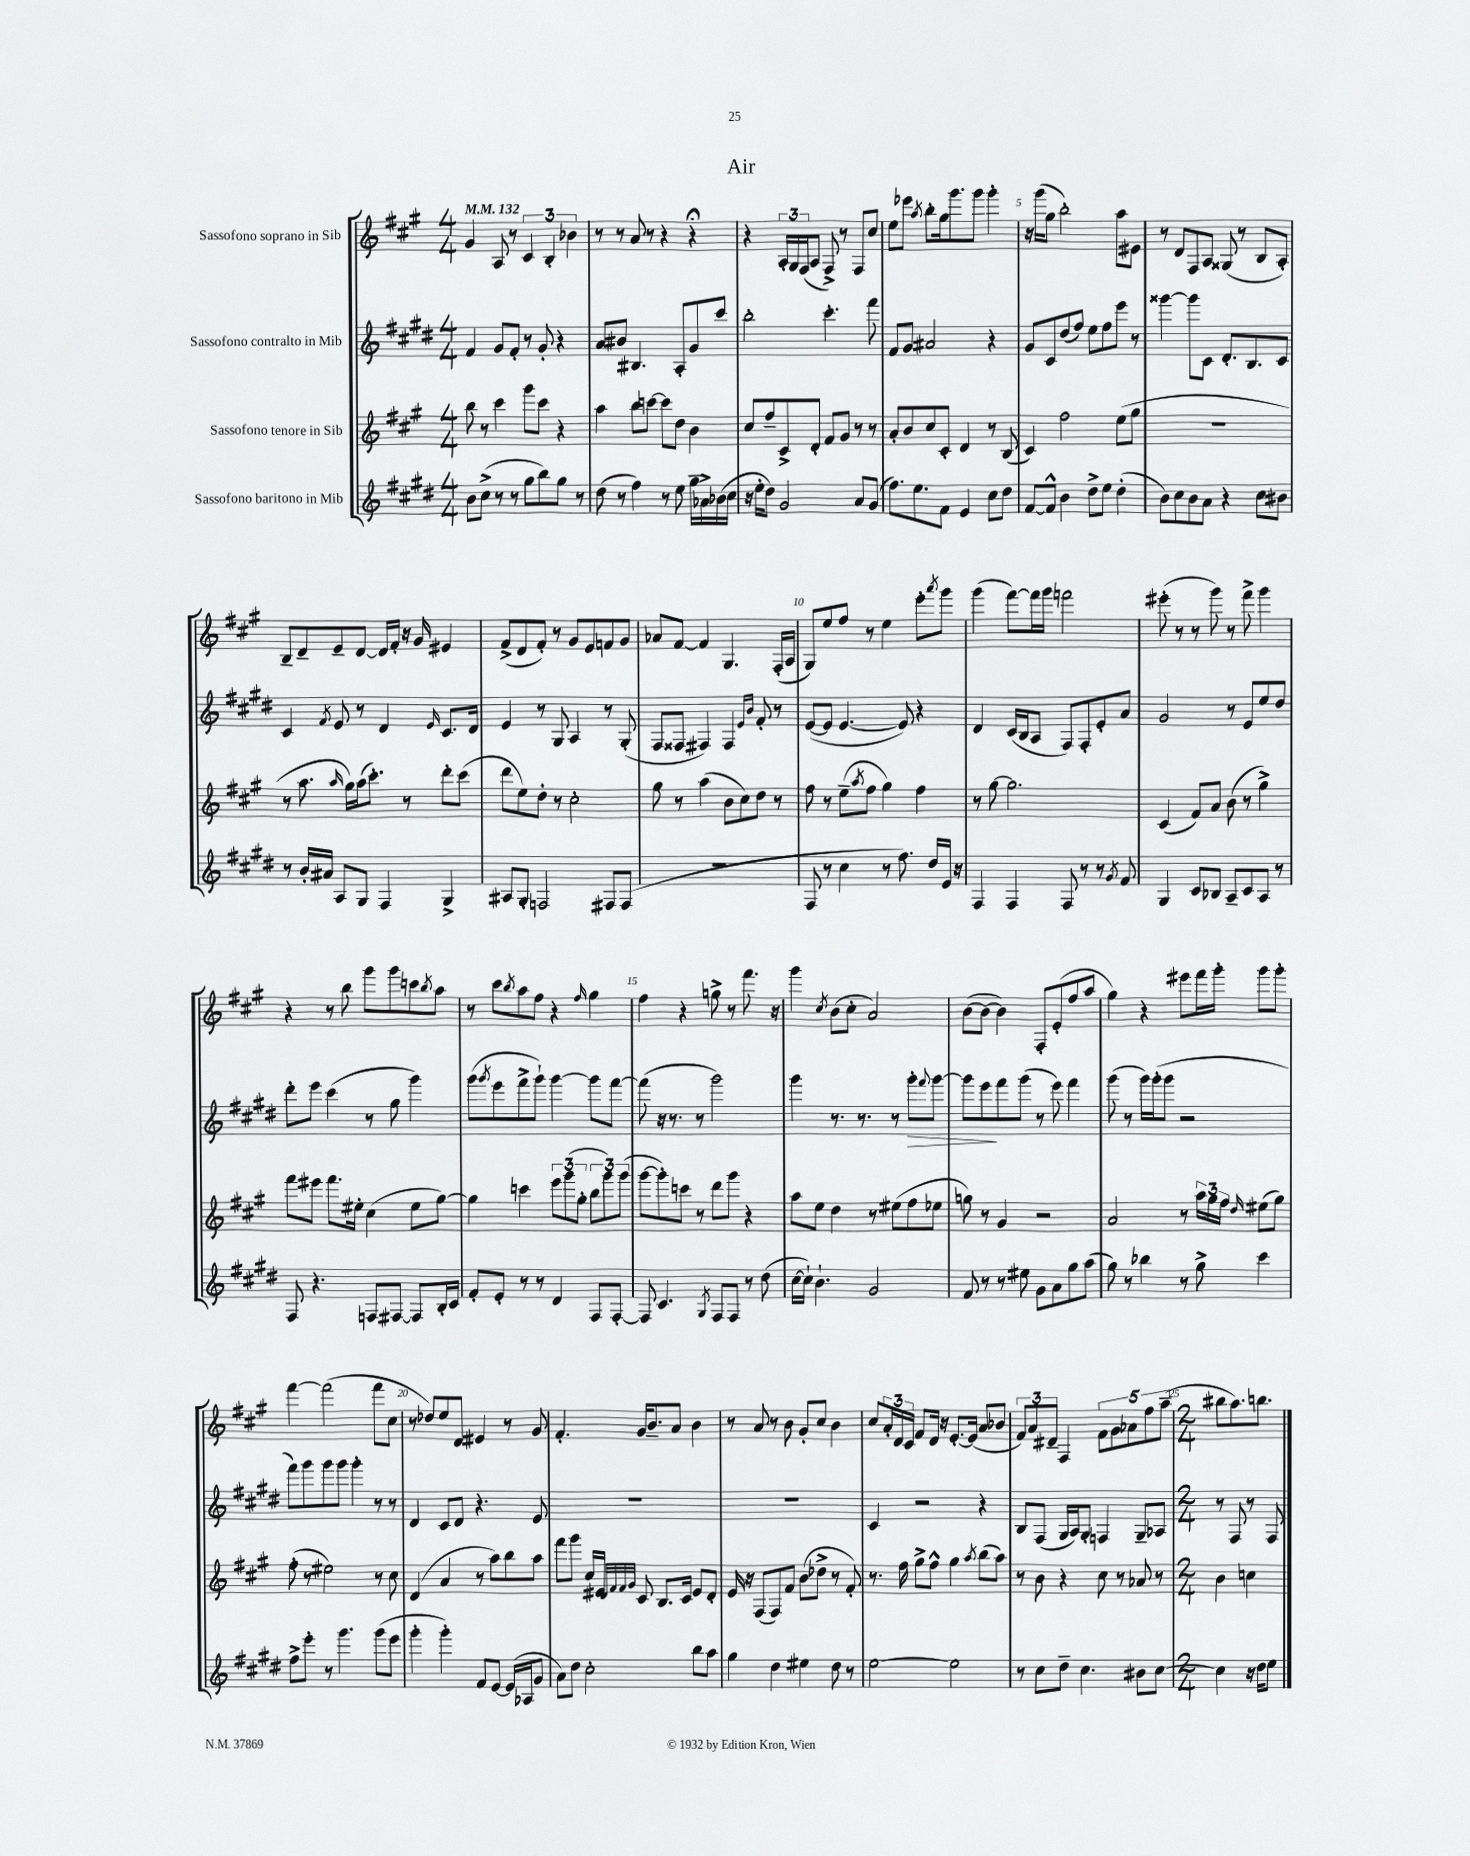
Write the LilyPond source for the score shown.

\header { title = "Air" }
<<
\new StaffGroup <<
\new Staff = "s0" \with { instrumentName = "Sassofono soprano in Sib" } {
    \clef treble \key a \major \numericTimeSignature \time 4/4 \tempo 4 = 132
    gis'4 a8 r8 \tuplet 3/2 { cis'4 b4-. bes'4 } |
    r8 r8 a'8 r8 r4 r4\fermata |
    r4 \tuplet 3/2 { a16-. gis16 fis16( } a8 fis8->) r8 fis8 cis''8 |
    e''8 ees'''8 \acciaccatura { a''8 } b''8-. gis''16 gis'''8. gis'''8 gis'''4-. |
    r16 gis'''16( gis''8 b''2-.) a''8 eis'8 |
    r8 d'8 fis8 a8 gisis8( r8 b8 a8-.) |
    b8-- d'8-- e'8-- d'8~ d'16 fis'16-. r16 gis'16 eis'4 |
    fis'8->( d'8 fis'8-.) r8 gis'8 e'8 f'8 gis'8 |
    aes'8 fis'8~ fis'4 gis4. fis16-.( a16 |
    gis8) e''8 fis''8 r8 e''4 e'''8-. \acciaccatura { a'''8 } gis'''8 |
    gis'''4( fis'''8~) fis'''16 gis'''16 f'''2 |
    eis'''8-.( r8 r8 gis'''8) r8 fis'''8-> gis'''4 |
    r4 r8 b''8 gis'''8 gis'''8 c'''8 \acciaccatura { b''8 } a''8 |
    r8 cis'''8 \acciaccatura { b''8 } a''8 fis''8 r4 \grace { fis''16 } gis''4 |
    fis''4 r4 g''8-> r8 fis'''8. r16 |
    gis'''4 \acciaccatura { cis''8 } b'8( cis''8-. a'2) |
    b'8~( b'8~ b'4) fis8-. e'8-.( fis''8 a''8 |
    gis''4) r4 eis'''8 fis'''16 gis'''16-. gis'''8 gis'''8-. |
    fis'''4~ fis'''2( fis'''8 cis''8 |
    r8 des''8) e''8 d'8 eis'4 r8 gis'8 |
    fis'4.-. gis'16 b'8.-- a'8 b'4 |
    r8 a'8 r8 b'8 gis'8-. cis''8 b'4 |
    cis''8 \tuplet 3/2 { a'16-. d'16 cis'16 } fis'8 d'16 r16 e'8.~-. e'16( a'8 bes'8 |
    \tuplet 3/2 { fis'8) a'8 dis'8-- } fis4 \tuplet 5/4 { fis'8 gis'8 aes'8 fis''8 a''8--( } |
    \numericTimeSignature \time 2/4 bis''8 a''8.) b''8. \bar "|." |
}
\new Staff = "s1" \with { instrumentName = "Sassofono contralto in Mib" } {
    \clef treble \key e \major \numericTimeSignature \time 4/4
    fis'4 gis'8 fis'8-. r8 gis'8-. r4 |
    a'8 bis'8 bis4. a8-. gis'8 cis'''8 |
    b''2-. cis'''4.-. fis'''8 |
    fis'8 gis'8 ais'2 r4 |
    gis'8 cis'8 dis''8( fis''8) e''8 fis''8 e'''8 r8 |
    gisis'''4~ gisis'''8 cis'8 dis'8.-. b8. cis'8 |
    cis'4 \acciaccatura { fis'8 } e'8 r8 dis'4 \grace { e'16 } cis'8. dis'16 |
    e'4 r8 gis8 a4 r8 gis8-.( |
    fis8 fisis8 fis4) fis4 \grace { e'16 b'16 } fis'8-. r8 |
    e'8~( e'8 e'4.~ e'8) r4 |
    dis'4 cis'16( b16 a8 fis8) fis8-. e'8-. a'8 |
    gis'2 r8 e'8 e''8 dis''8 |
    dis'''8-. e'''8 cis'''4( r8 gis''8 gis'''4) |
    gis'''8( \acciaccatura { gis'''8 } e'''8 fis'''8-> gis'''8-!) gis'''4~ gis'''8 fis'''8~ |
    fis'''8( r16 r8. r8 gis'''2) |
    gis'''4 r8. r8. r8 gis'''8-.\> \appoggiatura { fis'''8 } gis'''8~ |
    gis'''8 e'''8\! fis'''8 gis'''8( r8 e'''8) fis'''4 |
    gis'''8( r8 gis'''16) gis'''16-.( gis'''8 r2 |
    fis'''8) gis'''8 gis'''8 gis'''8 gis'''4-. r8 r8 |
    dis'4 cis'8 dis'8 r4. e'8 |
    R1 |
    R1 |
    cis'4 r2 r4 |
    b8 fis8( gis16 a16) gis8-. f4 gis8-- aes8 |
    \numericTimeSignature \time 2/4 r8 fis8 r8 fis8 \bar "|." |
}
\new Staff = "s2" \with { instrumentName = "Sassofono tenore in Sib" } {
    \clef treble \key a \major \numericTimeSignature \time 4/4
    b''8 r8 cis'''4 gis'''8 cis'''8 r4 |
    a''4 b''8 c'''8~ c'''8 d''8 b'4 |
    cis''8 fis''8-- cis'8-> d'8-. fis'8 gis'8 r8 r8 |
    a'8-. b'8 cis''8 cis'8-. d'4 r8 b8( |
    cis'4) fis''2 e''8( gis''8 |
    R1 |
    r8 a''8. \grace { a''16 } gis''16) a''16( cis'''8.-.) r8 d'''8-. cis'''8( |
    d'''8 e''8) d''8-. r8 cis''2-. |
    gis''8 r8 a''4( b'8 cis''8) d''8 r8 |
    fis''8 r8 e''8--( \acciaccatura { a''8 } fis''8 gis''4) fis''4 |
    r8 gis''8~ gis''2. |
    cis'4( fis'8) a'8 b'8( r8 gis''4->) |
    fis'''8 eis'''8 fis'''8. eis''16-. cis''4( eis''8 gis''8~) |
    gis''4 c'''4 \tuplet 3/2 { e'''8 gis'''8( gis''8-. } \tuplet 3/2 { b''8 gis'''8) gis'''8( } |
    gis'''8~ gis'''8-.) c'''8 r8 d'''8 gis'''8 r4 |
    a''8 e''8 d''4 r8 eis''8( fis''8 ees''8 |
    g''8) r8 gis'4 r2 |
    a'2 r8 \tuplet 3/2 { a''16 gis''16 fis''16 } \grace { d''16 } eis''8( gis''8) |
    fis''8-.( r8 eis''2) r8 cis''8 |
    d'4( a'4 r8 a''8) b''8 a''8 |
    fis'''8 gis'''8 cis''16 eis'16 \grace { d'32 fis'32 fis'32 gis'32 } cis'8 b8. cis'16 eis'8 d'8-. |
    e'16 r16 fis8( fis8) fis'8 b'8( des''8-> r8 fis'8-.) |
    r8. fis''16 gis''8-> fis''8-^ gis''4 \acciaccatura { a''8 } b''8( a''8) |
    r8 b'8 r4 cis''8 r8 aes'8 r8 |
    \numericTimeSignature \time 2/4 b'4 c''4 \bar "|." |
}
\new Staff = "s3" \with { instrumentName = "Sassofono baritono in Mib" } {
    \clef treble \key e \major \numericTimeSignature \time 4/4
    b'8 cis''8->( r8 r8 gis''8 b''8) gis''8 r8 |
    dis''8( r8 fis''4) r8 e''8 gis''16-- aes'16-> bes'16( cis''16 |
    r16 e''16-. dis''8) gis'2 a'8 gis'8( |
    fis''8.) e''8. fis'8 e'4 cis''8 dis''8 |
    fis'8~ fis'8-^ b'4 dis''8-> e''8 dis''4-.( |
    b'8) cis''8 b'8 a'8 r4 cis''8 bis'8 |
    r8 b'16-. ais'16 a8 gis8 fis4 gis4-> |
    ais8 gis8-. f2 fis8 fis8( |
    R1 |
    fis8 r8 cis''4 r8 fis''8.) dis''16 e'16 r16 |
    fis4 fis4 fis8 r8 r8 \acciaccatura { gis'8 } fis'8 |
    gis4 cis'8 bes8 a8-- cis'8 a8 r8 |
    fis8 r4. f8 fis8~ fis8 b16-. cis'16 |
    fis'8-. e'8-. r8 r8 dis'4 fis8 fis8~-. |
    fis8 cis'4. \acciaccatura { gis8 } fis8 fis8 r8 dis''8( |
    cis''16~ cis''16-!) b'4.-! gis'2 |
    fis'8 r8 r8 eis''8 gis'8 a'8 gis''8 a''8( |
    gis''8) r8 bes''4 r8 gis''8-> cis'''4 |
    fis''8-> e'''8-. r8 gis'''4. gis'''8( e'''8 |
    gis'''4-. gis'''4-.) fis'8 e'8~ e'16( aes16 gis'8 |
    a'8) dis''8 cis''2-. b''8 a''8 |
    gis''4 dis''4 eis''4 dis''8 r8 |
    e''2~ e''2 |
    r8 cis''8 dis''8-- cis''4. bis'8 cis''8~ |
    \numericTimeSignature \time 2/4 cis''4 r16 dis''16 e''8 \bar "|." |
}
>>
>>
\layout { \context { \Score \override BarNumber.break-visibility = ##(#f #t #t) barNumberVisibility = #(every-nth-bar-number-visible 5) } }
